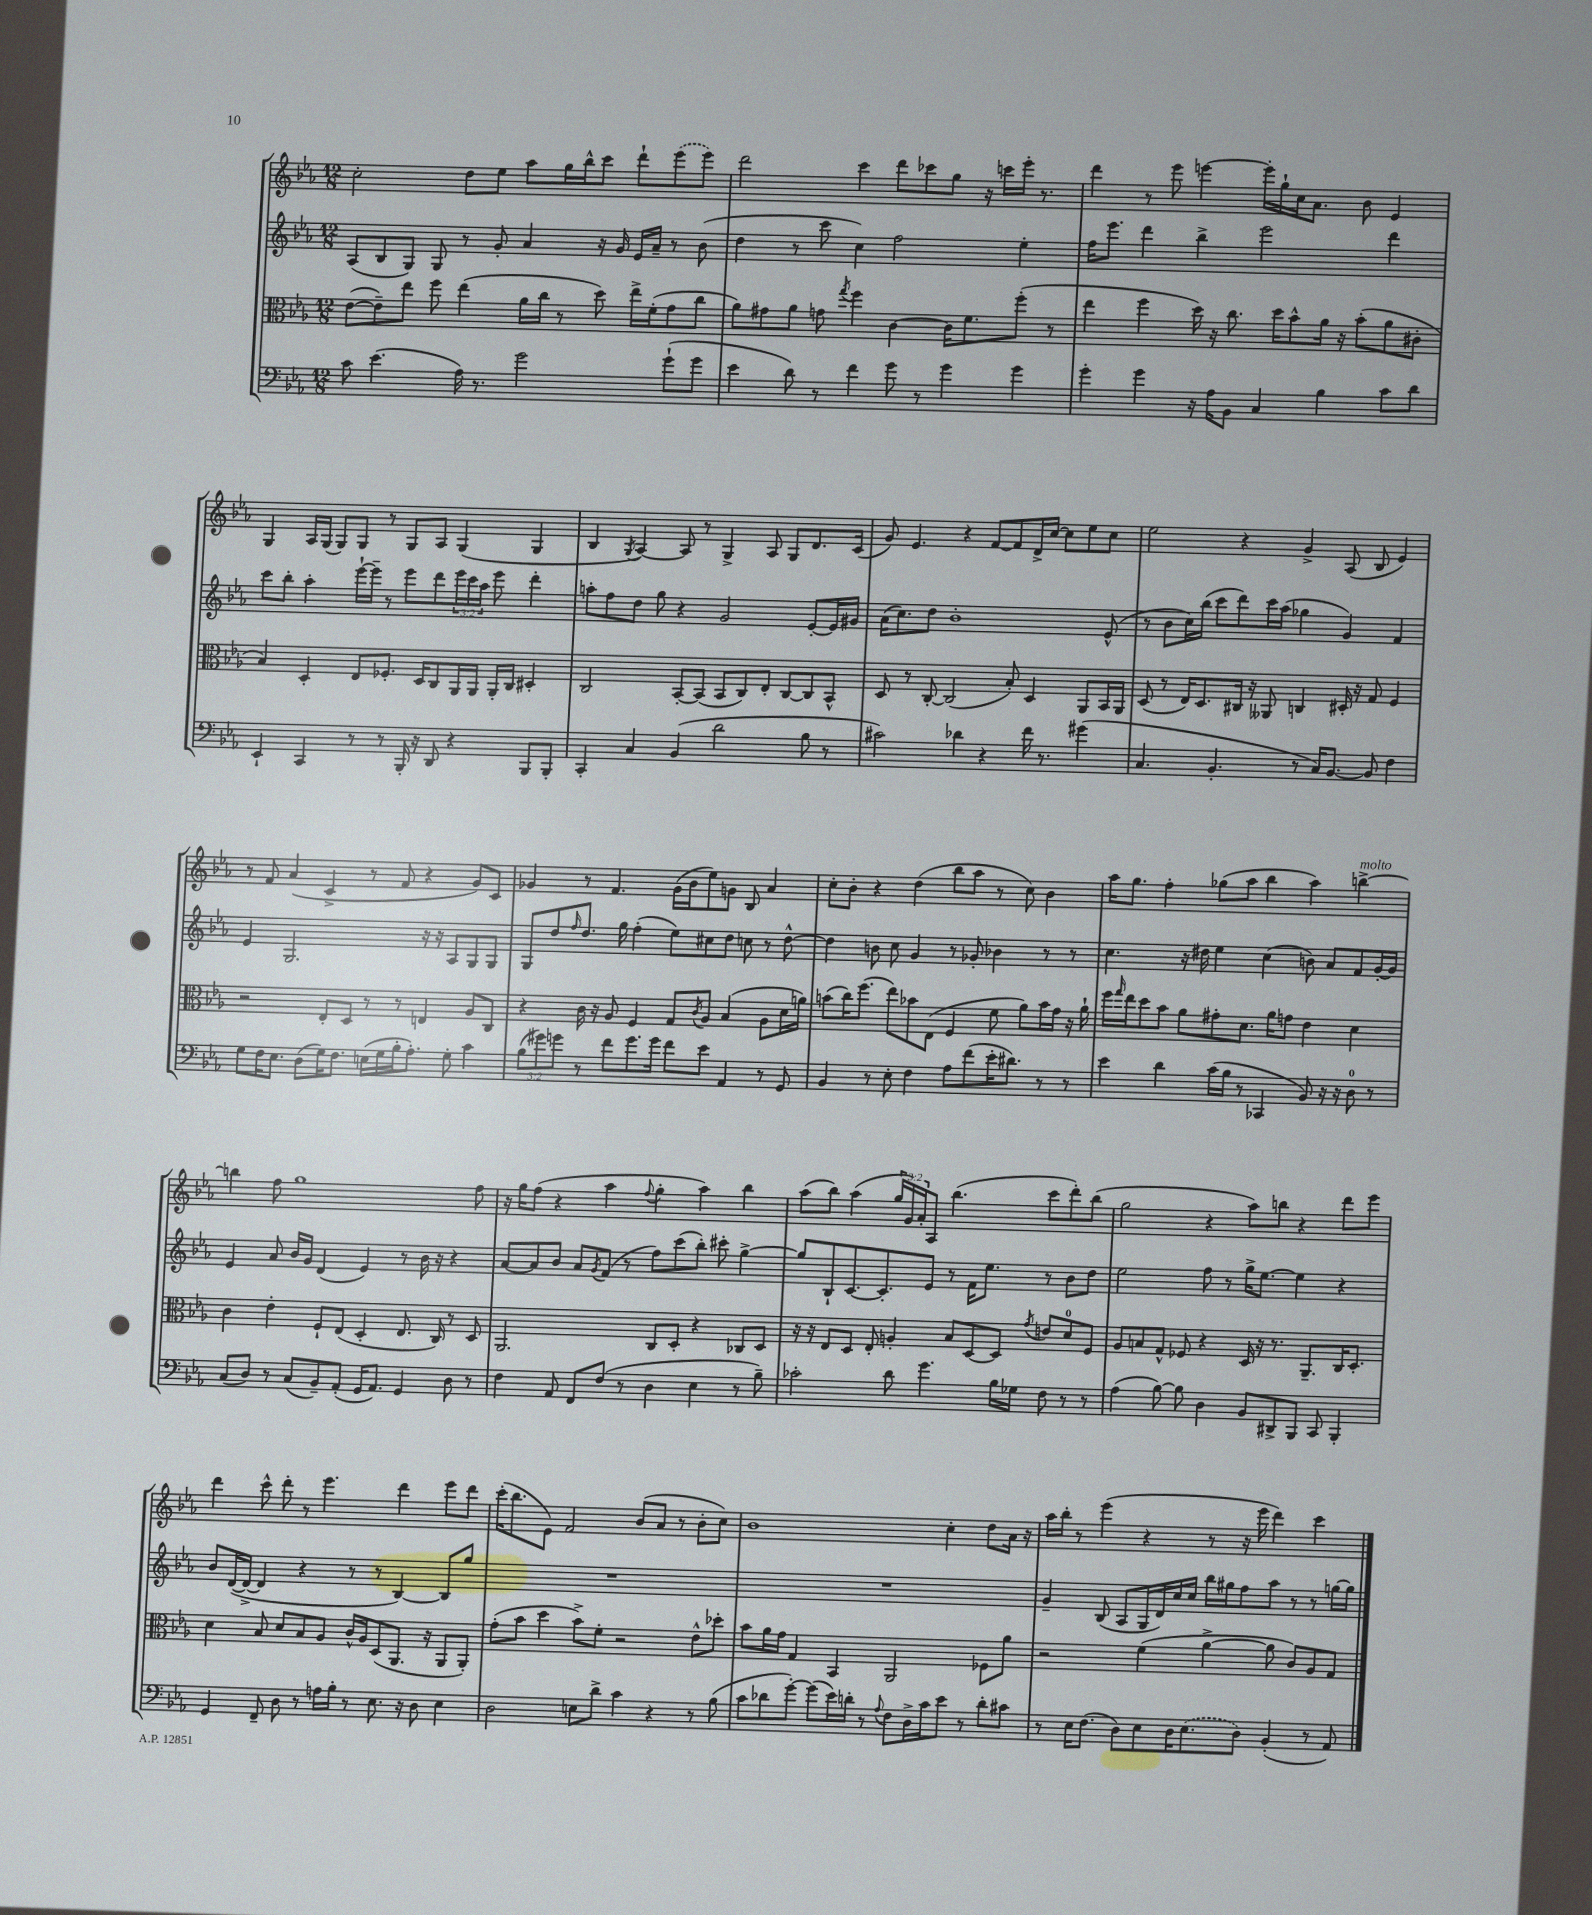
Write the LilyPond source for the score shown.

<<
\new StaffGroup <<
\new Staff = "s0" {
    \clef treble \key ees \major \numericTimeSignature \time 12/8 \override Staff.TupletNumber.text = #tuplet-number::calc-fraction-text
    c''2-. d''8 ees''8 aes''8 g''16 bes''16-^ c'''8 d'''8-! \once \slurDashed ees'''8( ees'''8) |
    d'''2 c'''4 d'''8 ces'''8 g''8 r16 c'''16 ees'''16-. r8. |
    d'''4 r8 ees'''8 e'''4~ e'''16-. g''16-! c''16 aes'8. bes'8 ees'4 |
    g4 aes16 g16( g8) g8 r8 g8 aes8 g4( g4 |
    bes4 \acciaccatura { g8 } aes4~) aes8 r8 g4-> aes8 g8 d'8. c'16( |
    g'8) ees'4. r4 f'8~ f'8 d'16-> c''16~ c''8 ees''8 c''8 |
    ees''2 r4 g'4-> aes8( bes8 ees'4) |
    r8 f'8 aes'4( c'4-> r8 f'8 r4 g'8) c'8 |
    ges'4 r8 f'4. ges'16( bes'16 ees''8) g'8 bes8 aes'4 |
    c''8-. bes'8-. r4 d''4( bes''8 aes''8 r8 c''8) bes'4 |
    aes''16 g''8. f''4-. ges''8( aes''8 bes''4 aes''4) b''4~->^\markup { \italic "molto" } |
    b''4 f''8 g''1 f''8 |
    r16 g''16 f''8( r4 aes''4 \appoggiatura { f''8 } g''4-. aes''4) bes''4 |
    aes''8( bes''8) aes''4( \tuplet 3/2 { g''16 g'16) aes'16-. } aes8 bes''4.( c'''8 d'''8-.) bes''8( |
    g''2 r4 aes''8) b''8 r4 d'''8 ees'''8 |
    d'''4 c'''8-^ d'''8-. r8 ees'''4. d'''4 ees'''8 d'''8 |
    c'''16-.( bes''8. ees'8) f'2 bes'8( aes'8 r8 bes'8-. c''8) |
    bes'1 c''4-. d''8 aes'16 r16 |
    aes''16 bes''16-. r8 ees'''4( r4 r8 r16 ees'''16 d'''4) c'''4 \bar "|." |
}
\new Staff = "s1" {
    \clef treble \key ees \major \numericTimeSignature \time 12/8 \override Staff.TupletNumber.text = #tuplet-number::calc-fraction-text
    aes8( bes8 g8) g8 r8 g'8-. aes'4 r16 g'16 ees'16 aes'16-- r8 bes'8( |
    d''4 r8 c'''8 c''4) f''2 ees''4-. |
    f''16 ees'''8. d'''4 bes''4-> ees'''2 d'''4 |
    c'''8 bes''8-. aes''4-. ees'''16~-! ees'''16-- r8 ees'''8 d'''8 \tuplet 3/2 { ees'''16 c'''16 aes''16 } ees'''8 d'''4-. |
    a''8-. f''8 d''8 g''8 r4 g'2 ees'8~-. ees'16 gis'16 |
    aes'16( c''8.) d''8 bes'1-. ees'8-^( |
    r8 bes'8 c''16) bes''16( c'''8 d'''8) c'''16 aes''16( ges''4 g'4) f'4 |
    ees'4 g2. r16 r16 aes8 g8 g8 |
    g8 d''8 \grace { f''16 } d''8. g''16 f''4-.( ees''8) cis''8 d''8 c''8 r8 d''8~-^ |
    d''4 b'8 c''8 g'4 r8 ges'8-. bes'4 r8 r8 |
    c''4. r16 dis''16 ees''4 c''4( b'8) aes'8 f'8 g'16~-. g'16 |
    ees'4 aes'8 bes'16 g'16 d'4( ees'4) r8 bes'16 r16 r4 |
    aes'8~ aes'8 bes'8 aes'8 \acciaccatura { g'8 } f'8( r8 f''8) c'''8( bes''8-.) cis'''8-. g''4~-> |
    g''8 bes8-! c'8.~ c'8.-. ees'8 r8 f'16 ees''8. r8 bes'8 d''8 |
    ees''2 f''8 r8 g''16-> ees''8.~ ees''4 r4 |
    bes'8 d'16~( d'16~-> d'4 r4 r8 r8 bes4~) bes8 g''8 |
    R1. |
    R1. |
    g'4-- bes8( aes8 g16 d'16) c''16 c''16 bes''16 gis''16 f''8 aes''8 r8 r8 g''16~ g''16 \bar "|." |
}
\new Staff = "s2" {
    \clef alto \key ees \major \numericTimeSignature \time 12/8
    ees'8~( ees'8--) ees''8 f''8 ees''4( aes'16 c''16 r8 d''8) ees''16-> f'16-.( g'8 c''8 |
    aes'8) gis'8 aes'8 g'8 \acciaccatura { g''8 } f''4 c'4~ c'16 f'8. f''8-.( r8 |
    ees''4 f''4 d''16) r16 c''8. d''16 bes'8-^ aes'16 r16 bes'8-.( aes'8 cis'8-. |
    bes4) d4-. ees8 fes8.-. d16 c8 aes,16 aes,16 aes,16-. c16 dis4-. |
    c2 bes,8~-. bes,8( bes,8 c8) ees8-. c8~ c8 bes,8-^ |
    d8 r8 c8~-. c2( bes8-.) d4 aes,8 bes,16 aes,16 |
    d8( r8 ees16) d8. cis16 r16 aeses,8 c4 dis16-. r16 g8 f4 |
    r2 ees8-. d8 r8 r8 e4 aes8 c8 |
    r4 c'16 r16 aes8 f4 g8 \acciaccatura { c'8 } aes8 bes4( aes8 d'16 a'16) |
    b'8( c''16) f''8.( ees''8) bes'8 ees8( f4 f'8 aes'8) bes'16 g'16 r16 aes'16-! |
    f''16 \grace { g''16 } ees''16 d''8 bes'8 aes'8 gis'8-. d'8. aes'16 g'8 ees'4 d'4 |
    c'4 ees'4-. f8-! ees8( d4-. ees8. c16) r8 d8 |
    aes,2. c8 d8-. r4 ces8 d8 |
    r16 r16 ees8 d8 ees8-. a4-. bes8 d8~ d8 \acciaccatura { g'8 } e'8 d'8-0 f8 |
    aes8 b8 g8-^ fes8 r4 d16 r16 r8. aes,8.-- c16 d8.-. |
    d'4 bes8 d'8 bes8 aes8 c'16-^ aes16 d8( aes,8. r16 aes,8 aes,8-.) |
    g'8-.( bes'8 d''4 bes'8->) f'8-. r2 ees'8-^ des''8-. |
    bes'8 aes'16 g'16 g4 bes,4 aes,2 fes8 aes'8 |
    r2 f'4( aes'4~-> aes'8 c'8) aes8 g8 \bar "|." |
}
\new Staff = "s3" {
    \clef bass \key ees \major \numericTimeSignature \time 12/8 \override Staff.TupletNumber.text = #tuplet-number::calc-fraction-text
    c'8 ees'4.( aes16) r8. g'2 g'8-!( g'8 |
    ees'4 d'8) r8 f'4 g'8 r8 g'4 g'4 |
    g'4-. g'4 r16 aes16 bes,8 c4 bes4 c'8 d'8 |
    ees,4-! c,4 r8 r8 bes,,16-. r16 d,8 r4 bes,,8 bes,,8-. |
    c,4-. c4 bes,4( d'2 bes8 r8 |
    cis'2) des'4 r4 f'16 r8. gis'4( |
    c4. bes,4.-. r8 c16) bes,8.~ bes,8 f4 |
    g8 f16 ees8. d8( g16) f8. e16( g16 bes16-. aes8.-.) g8-. c'4 |
    \tuplet 3/2 { bes8( gis'8) g'8 } r8 f'8 g'8. g'16 f'8 ees'8 aes,4 r8 g,8 |
    bes,4 r8 ees8-. f4 aes8 f'8( ees'16-. dis'8.) r8 r8 |
    ees'4 d'4 c'16( bes16 r8 ces,4 bes,8) r16 r16 d8-0 r8 |
    c8( d8) r8 c8( bes,8--) aes,8-.( g,16 aes,8.) g,4 d8 r8 |
    f4 aes,8 f,8 f8( r8 d4 ees4 r8 bes8--) |
    ces'2-. d'8 g'4. bes16 ges16 f8 r8 r8 |
    aes4( bes8~) bes8 d4 bes,8 dis,8-> bes,,8 c,8 bes,,4-. |
    g,4 f,8-- d8 r8 a16 bes16-. r8 ees8. r16 d8 ees4 |
    d2 e8 d'8-> c'4 r4 r8 bes8( |
    c'8 des'8 g'8~-.) g'8( ees'16) d'16-. r8 \appoggiatura { aes8 } f8 d16-> c'16 ees'8 r8 d'8-. cis'8 |
    r8 ees16 f8.( d8) ees8 d16 \once \slurDashed ees8.( d8) bes,4-.( r8 aes,8) \bar "|." |
}
>>
>>
\layout { \context { \Score \remove "Bar_number_engraver" } }
